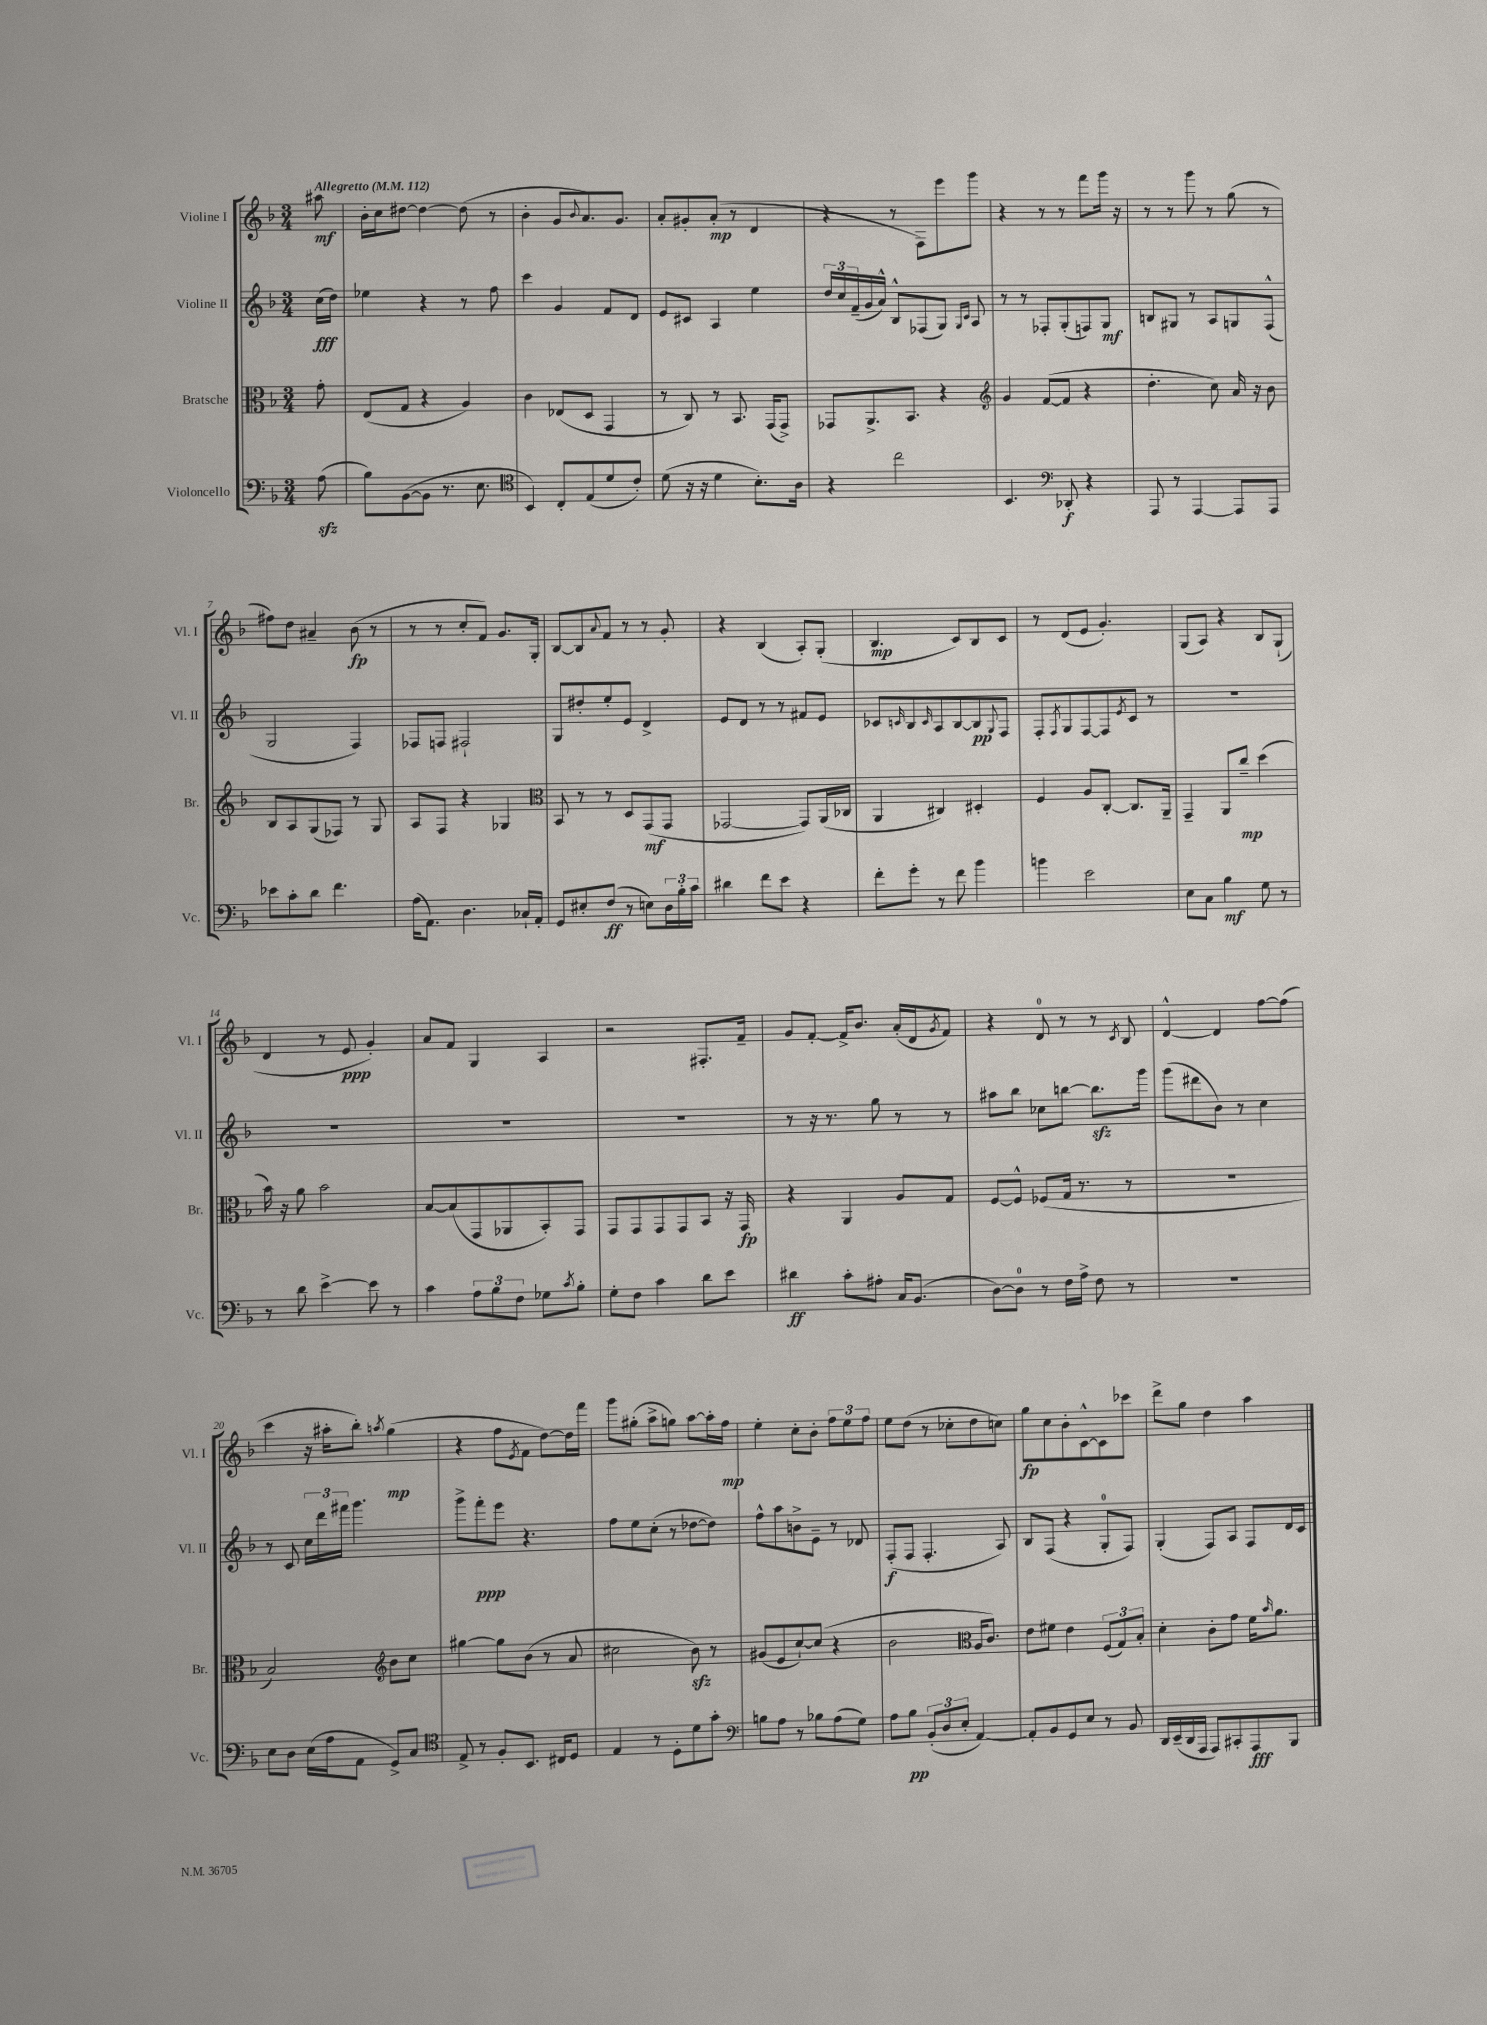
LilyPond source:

<<
\new StaffGroup <<
\new Staff = "s0" \with { instrumentName = "Violine I" shortInstrumentName = "Vl. I" } {
    \clef treble \key f \major \numericTimeSignature \time 3/4 \partial 8 \tempo "Allegretto" 4 = 112
    ais''8\mf |
    bes'16-. c''16 dis''8~ dis''4~ dis''8( r8 |
    bes'4-. g'8 \appoggiatura { bes'8 } a'8.) g'8. |
    a'8-. gis'8-. a'8-.\mp( r8 d'4 |
    r4 r8 f8) e'''8 g'''8 |
    r4 r8 r8 f'''8 g'''16 r16 |
    r8 r8 g'''8 r8 g''8( r8 |
    fis''8) d''8 ais'4-- bes'8\fp( r8 |
    r8 r8 c''8-. f'8) g'8. g16-. |
    bes8~ bes8 \appoggiatura { a'8 } f'8 r8 r8 g'8-. |
    r4 bes4( a8-.) g8-.( |
    bes4.\mp c'8) bes8 c'8 |
    r8 d'8( e'8 g'4.-.) |
    g8( a8) r4 bes8 g8-!( |
    d'4 r8 e'8\ppp g'4-.) |
    a'8 f'8 g4 a4 |
    r2 fis8.-. f'16-- |
    g'8 f'8~-. f'16-> bes'8. a'16-.( d'16 \acciaccatura { g'8 } f'8) |
    r4 d'8-0 r8 r8 \acciaccatura { c'8 } bes8 |
    d'4~-^ d'4 f''8~ f''8( |
    c'''4 r16 ais''16-. bes''8-.) \acciaccatura { a''8 } g''4\mp( |
    r4 f''8 \acciaccatura { e'8 } f'8 d''8~) d''16 f'''16 |
    g'''8 gis''8-.( a''8-> g''8) a''8~ a''16-. f''16\mp |
    e''4-. c''8-. bes'8-. \tuplet 3/2 { f''8 e''8 f''8 } |
    e''8 d''8( r8 ces''8-. d''8 c''8) |
    g''8\fp c''8 bes'8-. c'8~-^ c'8 ces'''8 |
    d'''8-> g''8 d''4 a''4 \bar "|." |
}
\new Staff = "s1" \with { instrumentName = "Violine II" shortInstrumentName = "Vl. II" } {
    \clef treble \key f \major \numericTimeSignature \time 3/4 \partial 8
    c''16\fff( d''16) |
    ees''4 r4 r8 f''8 |
    c'''4 g'4 f'8 d'8 |
    e'8 cis'8 a4 e''4 |
    \tuplet 3/2 { d''16 c''16 f'16--( } g'16 a'16-^) bes8-^ fes8( g8) \grace { g16 c'16 } a8 |
    r8 r8 fes8-. g8-.( f8) g8\mf |
    b8 gis8 r8 a8 g8 f8-^( |
    g2 f4) |
    fes8 f8 fis2-! |
    g8 dis''8-. e''8-. e'8 d'4-> |
    e'8 d'8 r8 r8 fis'8 e'8 |
    ces'8 \grace { c'16 } bes8 \grace { c'16 } a8 bes8~ bes8\pp \appoggiatura { g8 } f8 |
    f8-. \acciaccatura { f8 } g8 f8~ f8 \acciaccatura { e'8 } c'8 r8 |
    R2. |
    R2. |
    R2. |
    R2. |
    r8 r16 r8. g''8 r8 r8 |
    ais''8 bes''8 ces''8 b''8~ b''8.\sfz g'''16 |
    g'''8( dis'''8 bes'8) r8 c''4 |
    r8 c'8 \tuplet 3/2 { c''16 d'''16 fis'''16 } g'''4. |
    g'''8-> f'''8-.\ppp e'''8 r4. |
    f''8 e''8 c''8-.( r8 des''8~ des''8) |
    f''8-^ a''8 b'8-> e'8-- r8 des'8 |
    f8-.\f( f8 f4.-. a8) |
    bes8 f8( r4 g8-0-. f8) |
    g4-.( f8) a8 f8 d'16 c'16 \bar "|." |
}
\new Staff = "s2" \with { instrumentName = "Bratsche" shortInstrumentName = "Br." } {
    \clef alto \key f \major \numericTimeSignature \time 3/4 \partial 8
    g'8-. |
    e8( g8 r4 a4) |
    c'4 ees8( d8 g,4 |
    r8 c8) r8 bes,8. g,16( g,8->) |
    ges,8 a,8.-> bes,8. r4 |
    \clef treble g'4 f'8~( f'8 r4 |
    d''4.-. c''8) a'16 r16 bes'8 |
    bes8 a8 g8( fes8) r8 g8 |
    a8 f8 r4 ges4 |
    \clef alto bes,8 r8 r8 d8 g,8\mf( g,8 |
    ges,2~ ges,8) a,16( ces16 |
    a,4 cis4) dis4-. |
    f4 a8 c8~-. c8. a,16-- |
    g,4-- a,8 c''8--\mp d''4( |
    bes'16) r16 a'8 bes'2 |
    bes8~ bes8( g,8 aes,8 bes,8-.) g,8 |
    g,8 g,8 g,8 g,8 bes,8 r16 g,16\fp |
    r4 a,4 a8 g8 |
    f8~ f8-^ fes8( g16 r8. r8 |
    R2. |
    bes2) \clef treble bes'8 c''8 |
    gis''4~ gis''8 bes'8( r8 a'8 |
    cis''2 bes'8\sfz) r8 |
    gis'8( e'8 c''8~-!) c''8( r4 |
    bes'2 \clef alto a16 c'8.) |
    e'8 fis'8 e'4 \tuplet 3/2 { f8( g8) bes8-. } |
    d'4-. c'8-. g'8 f'16 \grace { bes'16 } a'8. \bar "|." |
}
\new Staff = "s3" \with { instrumentName = "Violoncello" shortInstrumentName = "Vc." } {
    \clef bass \key f \major \numericTimeSignature \time 3/4 \partial 8
    a8\sfz( |
    bes8) bes,8~( bes,8 r8. e8. |
    \clef tenor bes,4) c8-. e8( d'8 c'8-.) |
    d'8( r16 r16 d'4 bes8.-.) a16 |
    r4 c''2 |
    bes,4. \clef bass des,8-.\f r4 |
    a,,8 r8 a,,4~ a,,8 a,,8 |
    ees'8 c'8-. d'8 f'4. |
    a16( a,8.) d4. ces16-! a,16-. |
    g,8 eis8-. f8\ff( r8 e8) \tuplet 3/2 { d16 bes16-. c'16 } |
    dis'4 f'8 e'8 r4 |
    f'8-. g'8-. r8 f'8 bes'4 |
    b'4 e'2 |
    e8 c8 bes4\mf g8 r8 |
    r8 d'8 e'4~-> e'8 r8 |
    c'4 \tuplet 3/2 { a8 bes8 f8 } ges8 \acciaccatura { c'8 } bes8-. |
    g8-. f8 c'4 d'8 e'8 |
    dis'4\ff c'8-. ais8-. c16 bes,8.( |
    d8~) d8-0 r8 f16 a16-> f8 r8 |
    R2. |
    e8 d8 e16( a16 a,8 g,8->) c8 |
    \clef tenor e8-> r8 f8-. bes,8. cis16 d8 |
    e4 r8 d8-. d'8 g'8-. |
    \clef bass b8 a8 r8 bes8 a8( g8) |
    a8 bes8\pp \tuplet 3/2 { bes,8-.( d8 e8-. } a,4~) |
    a,8-. bes,8 g,8 e8 r8 bes,8 |
    d,16 e,16--( d,16 a,,16 a,,8) cis,8-. a,,8\fff bes,,8 \bar "|." |
}
>>
>>
